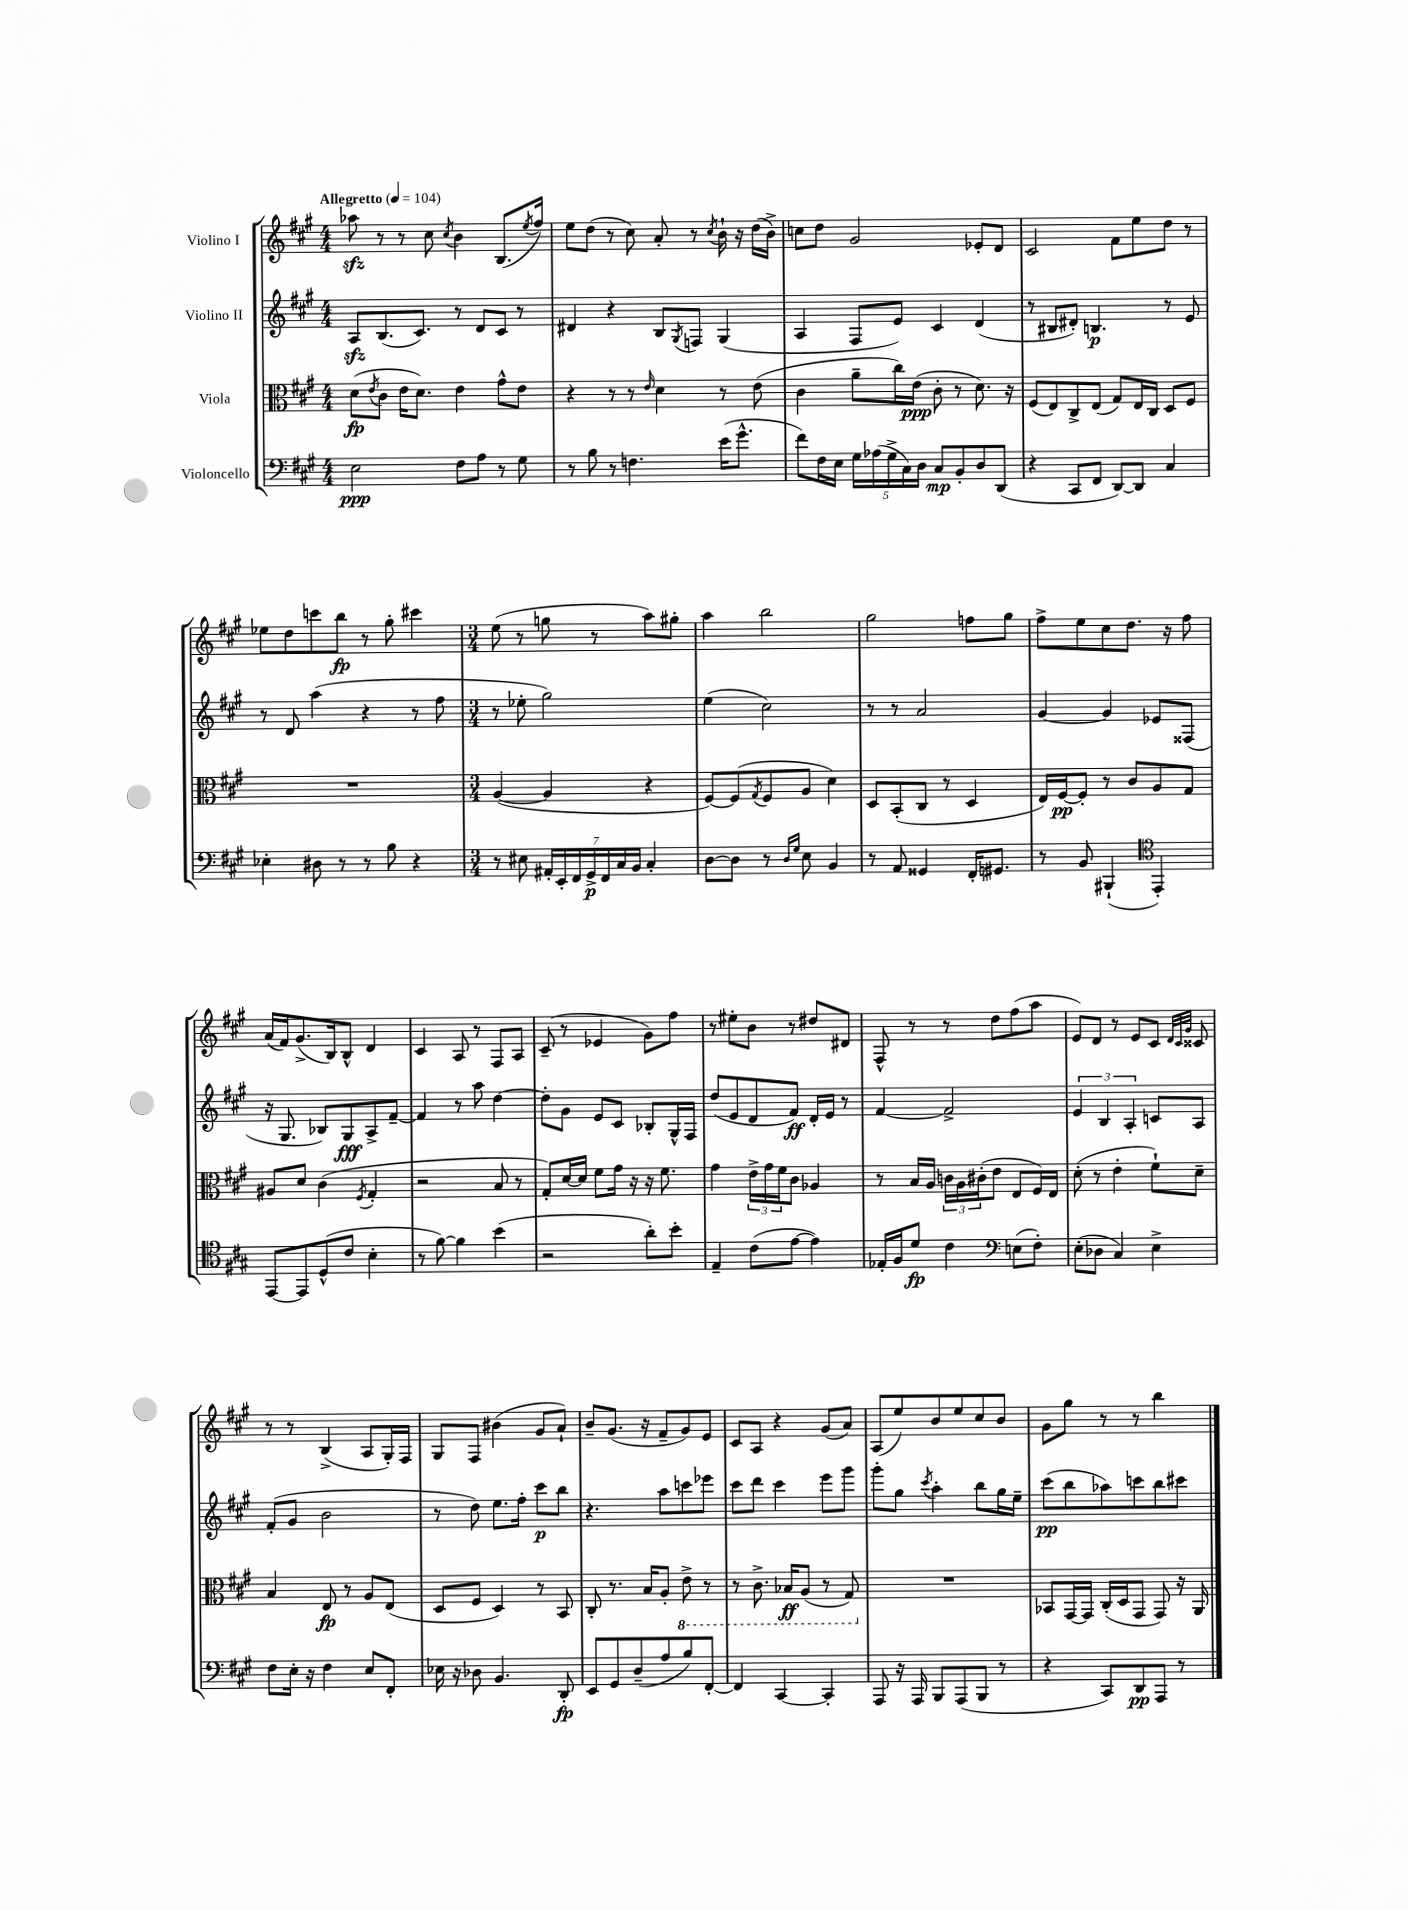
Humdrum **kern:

**kern	**dynam	**kern	**dynam	**kern	**dynam	**kern	**dynam
*part4	*part4	*part3	*part3	*part2	*part2	*part1	*part1
*staff4	*staff4	*staff3	*staff3	*staff2	*staff2	*staff1	*staff1
*I"Violoncello	*	*I"Viola	*	*I"Violino II	*	*I"Violino I	*
*clefF4	*	*clefC3	*	*clefG2	*	*clefG2	*
*k[f#c#g#]	*	*k[f#c#g#]	*	*k[f#c#g#]	*	*k[f#c#g#]	*
*M4/4	*	*M4/4	*	*M4/4	*	*M4/4	*
*MM104	*	*MM104	*	*MM104	*	*MM104	*
=1	=1	=1	=1	=1	=1	=1	=1
!	!	!	!	!	!	!LO:TX:a:B:t=Allegretto	!
2E\	ppp	(8d\L	fp	8Azz/L	.	8aa-Xzz\	.
.	.	8qe/	.	.	.	.	.
.	.	8c#\J	.	(8.B/	.	8r	.
.	.	16e\KL	.	.	.	8r	.
.	.	8.d\J)	.	8.c#/J)	.	.	.
.	.	.	.	.	.	8cc#\	.
.	.	.	.	.	.	8qcc#/	.
8F#\L	.	4e\	.	8r	.	4b\	.
8A\J	.	.	.	8d/L	.	.	.
8r	.	8g#^^\L	.	8c#/J	.	(8.B/L	.
8G#\	.	8e\J	.	8r	.	.	.
.	.	.	.	.	.	8qee/	.
.	.	.	.	.	.	16ff#/Jk)	.
=2	=2	=2	=2	=2	=2	=2	=2
8r	.	4r	.	4d#X/	.	8ee\L	.
8B\	.	.	.	.	.	(8dd\J	.
8r	.	8r	.	4r	.	8r	.
4.Fn\	.	8r	.	.	.	8cc#\)	.
.	.	16qqe/	.	.	.	.	.
.	.	4d\	.	8B/L	.	8a'/	.
.	.	.	.	8qG#/	.	.	.
.	.	.	.	8Fn/J	.	8r	.
.	.	.	.	.	.	8qcc#/	.
(16e\KL	.	8r	.	(4G#/	.	16b`\	.
8.g#^^\J	.	.	.	.	.	16r	.
.	.	(8e\	.	.	.	(16dd\LL	.
.	.	.	.	.	.	16b^\JJ)	.
=3	=3	=3	=3	=3	=3	=3	=3
8f#\L)	.	4c#\	.	4A/	.	8ccn\L	.
16F#\L	.	.	.	.	.	8dd\J	.
16E\JJ	.	.	.	.	.	.	.
20G#\LL	.	8a~\L	.	8F#/L	.	2g#/	.
(20A-X\	.	.	.	.	.	.	.
20G#^\	.	.	.	.	.	.	.
.	.	16cc#\L)	.	8e/J)	.	.	.
20C#\)	.	.	.	.	.	.	.
.	.	(16e\JJ	ppp	.	.	.	.
20D\JJ	.	.	.	.	.	.	.
8C#/L	mp	8c#'\	.	4c#/	.	.	.
8BB'/	.	8r	.	.	.	.	.
8D/	.	8.d\)	.	(4d/	.	8e-X'/L	.
(8DD/J	.	.	.	.	.	8d/J	.
.	.	16r	.	.	.	.	.
=4	=4	=4	=4	=4	=4	=4	=4
4r	.	(8F#/L	.	8r	.	2c#/	.
.	.	8E/)	.	8B#X/L	.	.	.
8CC#/L	.	8C#^/	.	8d#X'/J)	.	.	.
8FF#/J	.	(8E/J	.	4.Bn/	p	.	.
[8DD/L)	.	8G#/L)	.	.	.	8f#\L	.
8DD/J]	.	16E/L	.	.	.	8ee\	.
.	.	16C#/JJ	.	.	.	.	.
4C#/	.	8D/L	.	8r	.	8dd\J	.
.	.	8F#/J	.	8e/	.	8r	.
!!LO:LB:g=z
=5	=5	=5	=5	=5	=5	=5	=5
4E-X'\	.	1r	.	8r	.	8ee-X\L	.
.	.	.	.	8d/	.	8dd\	.
8D#X\	.	.	.	(4aa\	.	8cccn\	.
8r	.	.	.	.	.	8bb\J	fp
8r	.	.	.	4r	.	8r	.
8B\	.	.	.	.	.	8gg#'\	.
4r	.	.	.	8r	.	4ccc#X\	.
.	.	.	.	8ff#\	.	.	.
=6	=6	=6	=6	=6	=6	=6	=6
*M3/4	*	*M3/4	*	*M3/4	*	*M3/4	*
8r	.	([4A/	.	8r	.	(8ee\	.
8E#X\	.	.	.	8ee-X'\	.	8r	.
28AA#X'/LL	.	4A/]	.	2gg#\)	.	8ggn\	.
28EE'/	.	.	.	.	.	.	.
28FF#/	.	.	.	.	.	.	.
28GG#^/	p	.	.	.	.	.	.
.	.	.	.	.	.	8r	.
28FF#/	.	.	.	.	.	.	.
28C#/	.	.	.	.	.	.	.
28BB/JJ	.	.	.	.	.	.	.
4C#'/	.	4r	.	.	.	8aa\L)	.
.	.	.	.	.	.	8gg#X'\J	.
=7	=7	=7	=7	=7	=7	=7	=7
[8D\L	.	[8F#/L)	.	(4ee\	.	4aa\	.
8D\J]	.	(8F#/]	.	.	.	.	.
.	.	8qG#/	.	.	.	.	.
8r	.	8F#/	.	2cc#\)	.	2bb\	.
16qqD/LL	.	.	.	.	.	.	.
16qqG#/JJ	.	.	.	.	.	.	.
8E\	.	8A/J	.	.	.	.	.
4BB/	.	4d\)	.	.	.	.	.
=8	=8	=8	=8	=8	=8	=8	=8
8r	.	8D/L	.	8r	.	2gg#\	.
8AA/	.	(8BB'/	.	8r	.	.	.
4GG##X/	.	8C#/J	.	2a/	.	.	.
.	.	8r	.	.	.	.	.
16FF#'/KL	.	4D/	.	.	.	8ffn\L	.
8.GG#X/J	.	.	.	.	.	.	.
.	.	.	.	.	.	8gg#\J	.
=9	=9	=9	=9	=9	=9	=9	=9
8r	.	16E/LL)	.	[4g#/	.	8ff#^\L	.
.	.	[16F#/J	pp	.	.	.	.
8BB/	.	8F#'/J]	.	.	.	8ee\	.
(4BBB#X`/	.	8r	.	4g#/]	.	8cc#\	.
.	.	8c#/L	.	.	.	8.dd\J	.
*clefC4	*	*	*	*	*	*	*
4EE'/)	.	8A/	.	8e-X/L	.	.	.
.	.	.	.	.	.	16r	.
.	.	8G#/J	.	(8F##X/J	.	8ff#\	.
!!LO:LB:g=z
=10	=10	=10	=10	=10	=10	=10	=10
[8EE/L	.	8A#X/L	.	16r	.	(16a/LL	.
.	.	.	.	8.G#/	.	16f#/J)	.
8EE/]	.	8d/J	.	.	.	(8.g#^/	.
(8D^^/	.	(4c#\	.	8B-X/L)	.	.	.
.	.	.	.	.	.	16B/k)	.
8c#/J	.	.	.	8G#/	fff	8B^^/J	.
.	.	8qF#/	.	.	.	.	.
4B'\	.	4G#'/	.	8A^/	.	4d/	.
.	.	.	.	[8f#~/J	.	.	.
=11	=11	=11	=11	=11	=11	=11	=11
8r	.	2r	.	4f#/]	.	4c#/	.
[8f#\)	.	.	.	.	.	.	.
4f#\]	.	.	.	8r	.	8A/	.
.	.	.	.	8aa\	.	8r	.
(4b\	.	8B/	.	[4dd\	.	8F#/L	.
.	.	8r	.	.	.	8A/J	.
=12	=12	=12	=12	=12	=12	=12	=12
2r	.	8G#'/L)	.	8dd'\L]	.	(8c#~/	.
.	.	[16d/L	.	8g#\J	.	8r	.
.	.	16d/JJ]	.	.	.	.	.
.	.	8f#\L	.	8e/L	.	4e-X/	.
.	.	16g#\Jk	.	8c#/J	.	.	.
.	.	16r	.	.	.	.	.
8a'\L)	.	16r	.	8B-X'/L	.	8g#\L)	.
.	.	8.f#\	.	.	.	.	.
8b'\J	.	.	.	16G#^^/L	.	8ff#\J	.
.	.	.	.	16F#/JJ	.	.	.
=13	=13	=13	=13	=13	=13	=13	=13
4E~/	.	4g#\	.	(8dd/L	.	8r	.
.	.	.	.	8e/	.	8ee#X'\L	.
(8c#\L	.	24e^\LL	.	8d/	.	8b\J	.
.	.	24g#\	.	.	.	.	.
.	.	24f#\J	.	.	.	.	.
[8e\J	.	8c#\J	.	8f#/J)	ff	8r	.
4e\])	.	4A-X/	.	16d'/LL	.	8dd#X/L	.
.	.	.	.	16e/JJ	.	.	.
.	.	.	.	8r	.	8d#X/J	.
=14	=14	=14	=14	=14	=14	=14	=14
16E-X'/LL	.	8r	.	[4f#/	.	8F#^^/	.
16F#/J	.	.	.	.	.	.	.
8d/J	fp	16B/LL	.	.	.	8r	.
.	.	16A/JJ	.	.	.	.	.
4c#\	.	24cn\LL	.	2f#^/]	.	8r	.
.	.	24A\	.	.	.	.	.
.	.	(24c#X'\J	.	.	.	.	.
.	.	8e\J	.	.	.	8dd\L	.
*clefF4	*	*	*	*	*	*	*
(8En\L	.	8E/L	.	.	.	(8ff#\	.
8F#'\J)	.	16F#/L)	.	.	.	8aa\J	.
.	.	16E/JJ	.	.	.	.	.
=15	=15	=15	=15	=15	=15	=15	=15
(8E'\L	.	(8d'\	.	6e/	.	8e/L)	.
8D-X\J	.	8r	.	.	.	8d/J	.
.	.	.	.	6B/	.	.	.
4C#/)	.	4e'\	.	.	.	8r	.
.	.	.	.	6A'/	.	.	.
.	.	.	.	.	.	8e/L	.
4E^\	.	8f#`\L)	.	8cn/L	.	8c#/J	.
.	.	.	.	.	.	32qqd/LLL	.
.	.	.	.	.	.	32qqc#/	.
.	.	.	.	.	.	32qqg#/JJJ	.
.	.	8d~\J	.	8A/J	.	8c##X/	.
!!LO:LB:g=z
=16	=16	=16	=16	=16	=16	=16	=16
8F#\L	.	4B/	.	(8f#'/L	.	8r	.
16E'\Jk	.	.	.	8g#/J	.	8r	.
16r	.	.	.	.	.	.	.
4F#\	.	8E/	fp	2b\	.	(4B^/	.
.	.	8r	.	.	.	.	.
8E/L	.	8A/L	.	.	.	8A/L	.
8FF#'/J	.	(8E/J	.	.	.	16G#'/L)	.
.	.	.	.	.	.	16F#/JJ	.
=17	=17	=17	=17	=17	=17	=17	=17
16E-X\	.	8D/L	.	8r	.	8G#/L	.
16r	.	.	.	.	.	.	.
8D-X\	.	8F#/J	.	8dd\)	.	8F#/J	.
4.BB/	.	4D/)	.	8.ee\L	.	(4b#X\	.
.	.	.	.	16ff#'\Jk	.	.	.
.	.	8r	.	8ccc#\L	p	8g#/L	.
8DD'/	fp	8BB/	.	8bb\J	.	8a`/J)	.
=18	=18	=18	=18	=18	=18	=18	=18
8EE/L	.	8C#'/	.	4.r	.	8b~/L	.
8GG#/	.	8.r	.	.	.	(8.g#/J	.
(8D~/	.	.	.	.	.	.	.
.	.	16B/KL	.	.	.	16r	.
8A/	.	8A'/J	.	8aa\L	.	8f#~/L	.
*	*	*8ba	*	*	*	*	*
8B/)	.	8E^\	.	8cccn\	.	8g#/)	.
[8FF#'/J	.	8r	.	8eee-X\J	.	8e/J	.
=19	=19	=19	=19	=19	=19	=19	=19
4FF#/]	.	8r	.	8ccc#\L	.	8c#/L	.
.	.	8.C#^\	.	8ddd\J	.	8A/J	.
[4CC#/	.	.	.	4ccc#\	.	4r	.
.	.	16BB-X/KL	ff	.	.	.	.
.	.	(8AA/J	.	.	.	.	.
4CC#'/]	.	8r	.	8eee\L	.	(8g#/L	.
.	.	8GG#/)	.	8ggg#\J	.	8a/J)	.
=20	=20	=20	=20	=20	=20	=20	=20
*	*	*X8ba	*	*	*	*	*
8AAA/	.	2.r	.	8ggg#'\L	.	(8A/L	.
16r	.	.	.	8gg#\J	.	8ee/)	.
16AAA/	.	.	.	.	.	.	.
.	.	.	.	8qccc#/	.	.	.
8BBB/L	.	.	.	4aa'\	.	8b/	.
(8AAA/	.	.	.	.	.	8ee/	.
8BBB/J	.	.	.	8bb\L	.	8cc#/	.
8r	.	.	.	16gg#\L	.	8b/J	.
.	.	.	.	16ee~\JJ	.	.	.
=21	=21	=21	=21	=21	=21	=21	=21
4r	.	8BB-X/L	.	(8ccc#\L	pp	8g#\L	.
.	.	[16GG#/L	.	8bb\	.	8gg#\J	.
.	.	16GG#/JJ]	.	.	.	.	.
8CC#/L)	.	(16C#'/LL	.	8aa-X\)	.	8r	.
.	.	16D/J	.	.	.	.	.
8DD/	pp	8GG#/J	.	8cccn\	.	8r	.
8AAA/J	.	8GG#/)	.	8bb\	.	4bb\	.
8r	.	16r	.	8ccc#X\J	.	.	.
.	.	16AA/	.	.	.	.	.
==	==	==	==	==	==	==	==
*-	*-	*-	*-	*-	*-	*-	*-
